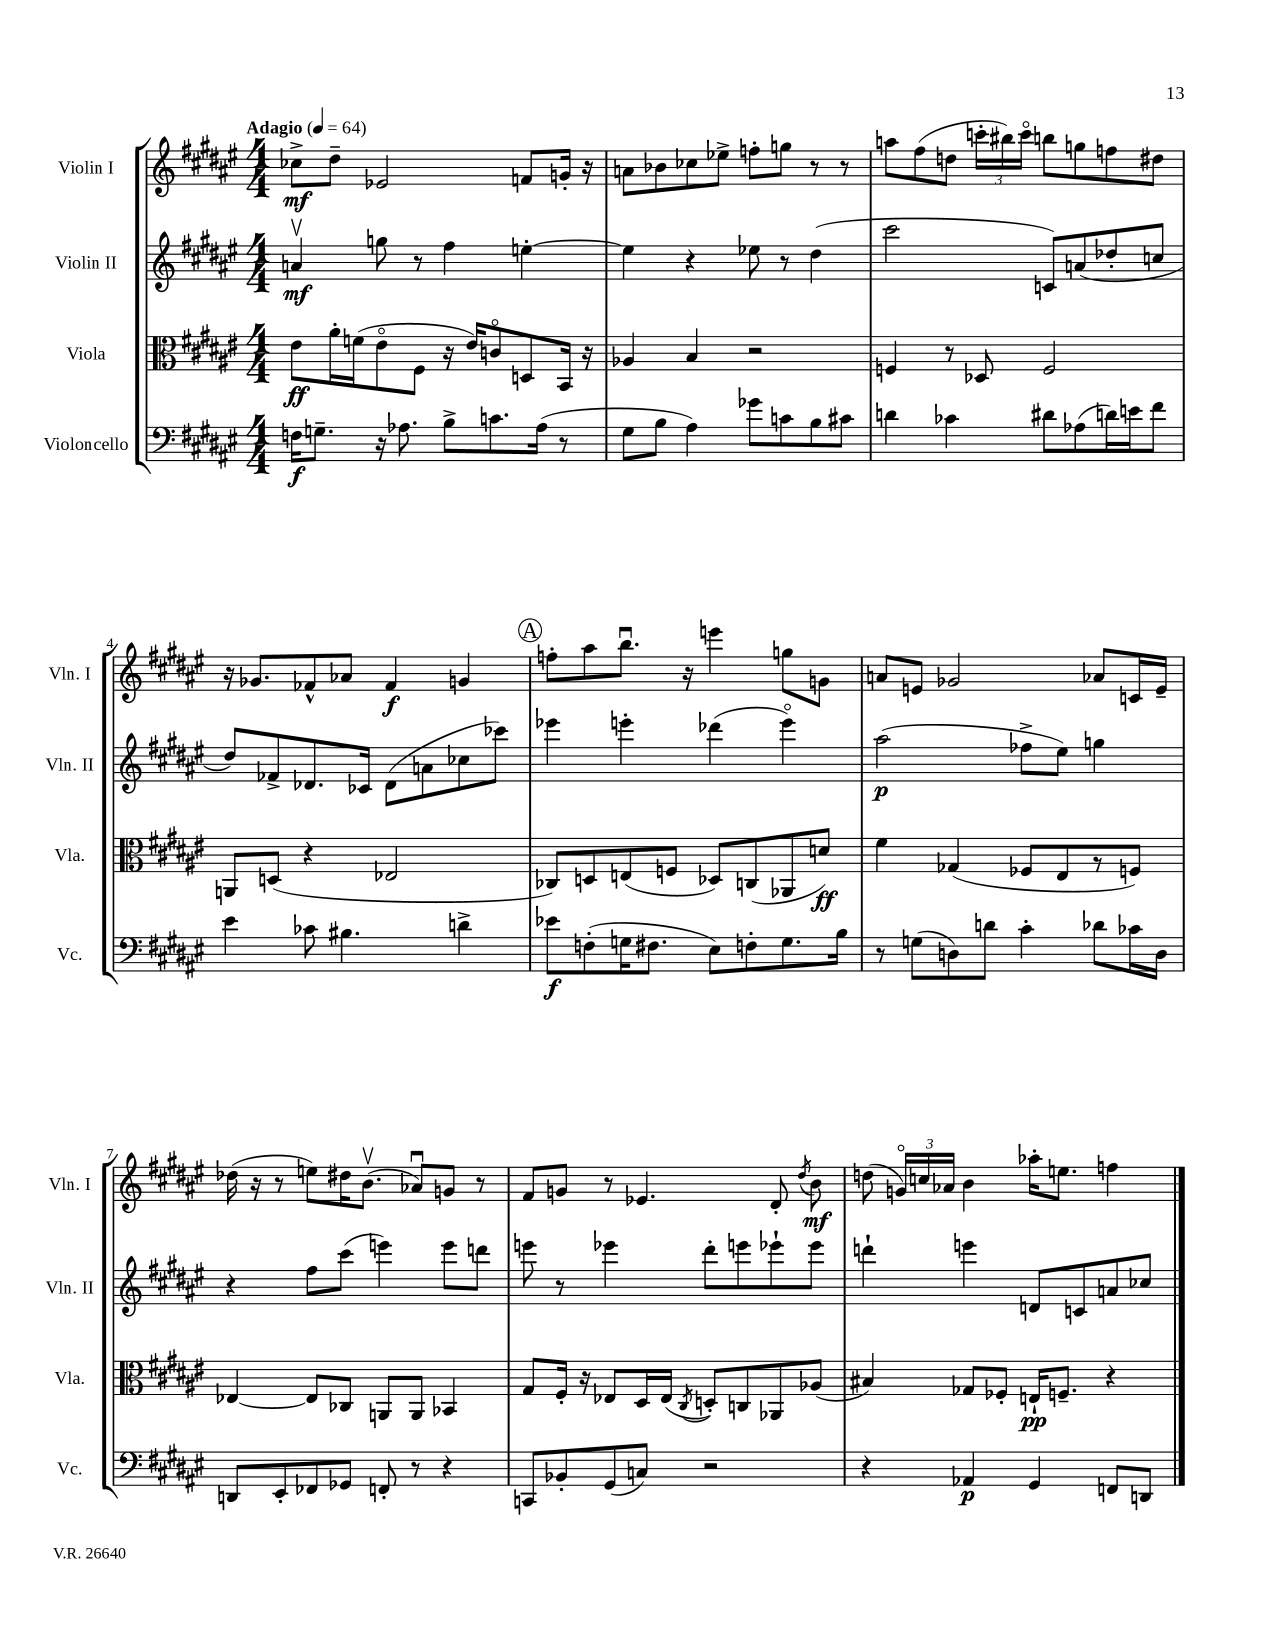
<<
\new StaffGroup <<
\new Staff = "s0" \with { instrumentName = "Violin I" shortInstrumentName = "Vln. I" } {
    \clef treble \key fis \major \numericTimeSignature \time 4/4 \tempo "Adagio" 4 = 64
    \autoBeamOff ces''8[->\mf dis''8]-- ees'2 f'8[ g'16]-. r16 |
    a'8[ bes'8 ces''8 ees''8]-> f''8[-. g''8] r8 r8 |
    a''8[ fis''8( d''8] \tuplet 3/2 { c'''16[-. bis''16) c'''16]\flageolet } b''8[ g''8 f''8 dis''8] |
    r16 ges'8.[ fes'8-^ aes'8] fes'4\f g'4 |
    \mark \markup { \circle "A" } f''8[-. ais''8 b''8.]\downbow r16 e'''4 g''8[ g'8] |
    a'8[ e'8] ges'2 aes'8[ c'16 e'16]-- |
    des''16( r16 r8 e''8[) dis''16 b'8.]\upbow( aes'8[\downbow) g'8] r8 |
    fis'8[ g'8] r8 ees'4. dis'8-. \acciaccatura { dis''8 } b'8\mf |
    d''8( \tuplet 3/2 { g'16[\flageolet) c''16 aes'16] } b'4 aes''16[-. e''8.] f''4 \bar "|." |
}
\new Staff = "s1" \with { instrumentName = "Violin II" shortInstrumentName = "Vln. II" } {
    \clef treble \key fis \major \numericTimeSignature \time 4/4
    \autoBeamOff a'4\upbow\mf g''8 r8 fis''4 e''4~-. |
    e''4 r4 ees''8 r8 dis''4( |
    cis'''2 c'8[) a'8( des''8-. c''8] |
    dis''8[) fes'8-> des'8. ces'16] des'8[( a'8 ces''8 ces'''8]) |
    \mark \markup { \circle "A" } ees'''4 e'''4-. des'''4( e'''4\flageolet) |
    ais''2\p( fes''8[-> eis''8]) g''4 |
    r4 fis''8[ cis'''8]( e'''4) e'''8[ d'''8] |
    e'''8 r8 ees'''4 dis'''8[-. e'''8 ees'''8-! ees'''8] |
    d'''4-! e'''4 d'8[ c'8 a'8 ces''8] \bar "|." |
}
\new Staff = "s2" \with { instrumentName = "Viola" shortInstrumentName = "Vla." } {
    \clef alto \key fis \major \numericTimeSignature \time 4/4
    \autoBeamOff eis'8[\ff ais'16-. f'16( eis'8\flageolet fis8] r16 eis'16[) c'8\flageolet d8 b,16] r16 |
    aes4 b4 r2 |
    f4 r8 des8 f2 |
    a,8[ d8]( r4 ees2 |
    \mark \markup { \circle "A" } ces8[) d8 e8( f8] des8[) c8( aes,8 d'8]\ff) |
    fis'4 ges4( fes8[ eis8 r8 f8]) |
    ees4~ ees8[ ces8] a,8[ a,8] bes,4 |
    gis8[ fis16]-. r16 ees8[ dis16 ees16]( \acciaccatura { cis8 } d8[-.) c8 aes,8 aes8]( |
    bis4) ges8[ fes8]-. e16[-!\pp f8.]-- r4 \bar "|." |
}
\new Staff = "s3" \with { instrumentName = "Violoncello" shortInstrumentName = "Vc." } {
    \clef bass \key fis \major \numericTimeSignature \time 4/4
    \autoBeamOff f16[\f g8.]-- r16 aes8. b8[-> c'8. aes16]( r8 |
    gis8[ b8] ais4) ges'8[ c'8 b8 cis'8] |
    d'4 ces'4 dis'8[ aes8( d'16) e'16 fis'8] |
    eis'4 ces'8 bis4. d'4-> |
    \mark \markup { \circle "A" } ees'8[\f f8-.( g16 fis8.] eis8[) f8-. g8. b16] |
    r8 g8[( d8) d'8] cis'4-. des'8[ ces'16 d16] |
    d,8[ eis,8-. fes,8 ges,8] f,8-. r8 r4 |
    c,8[ bes,8-. gis,8( c8]) r2 |
    r4 aes,4\p gis,4 f,8[ d,8] \bar "|." |
}
>>
>>
